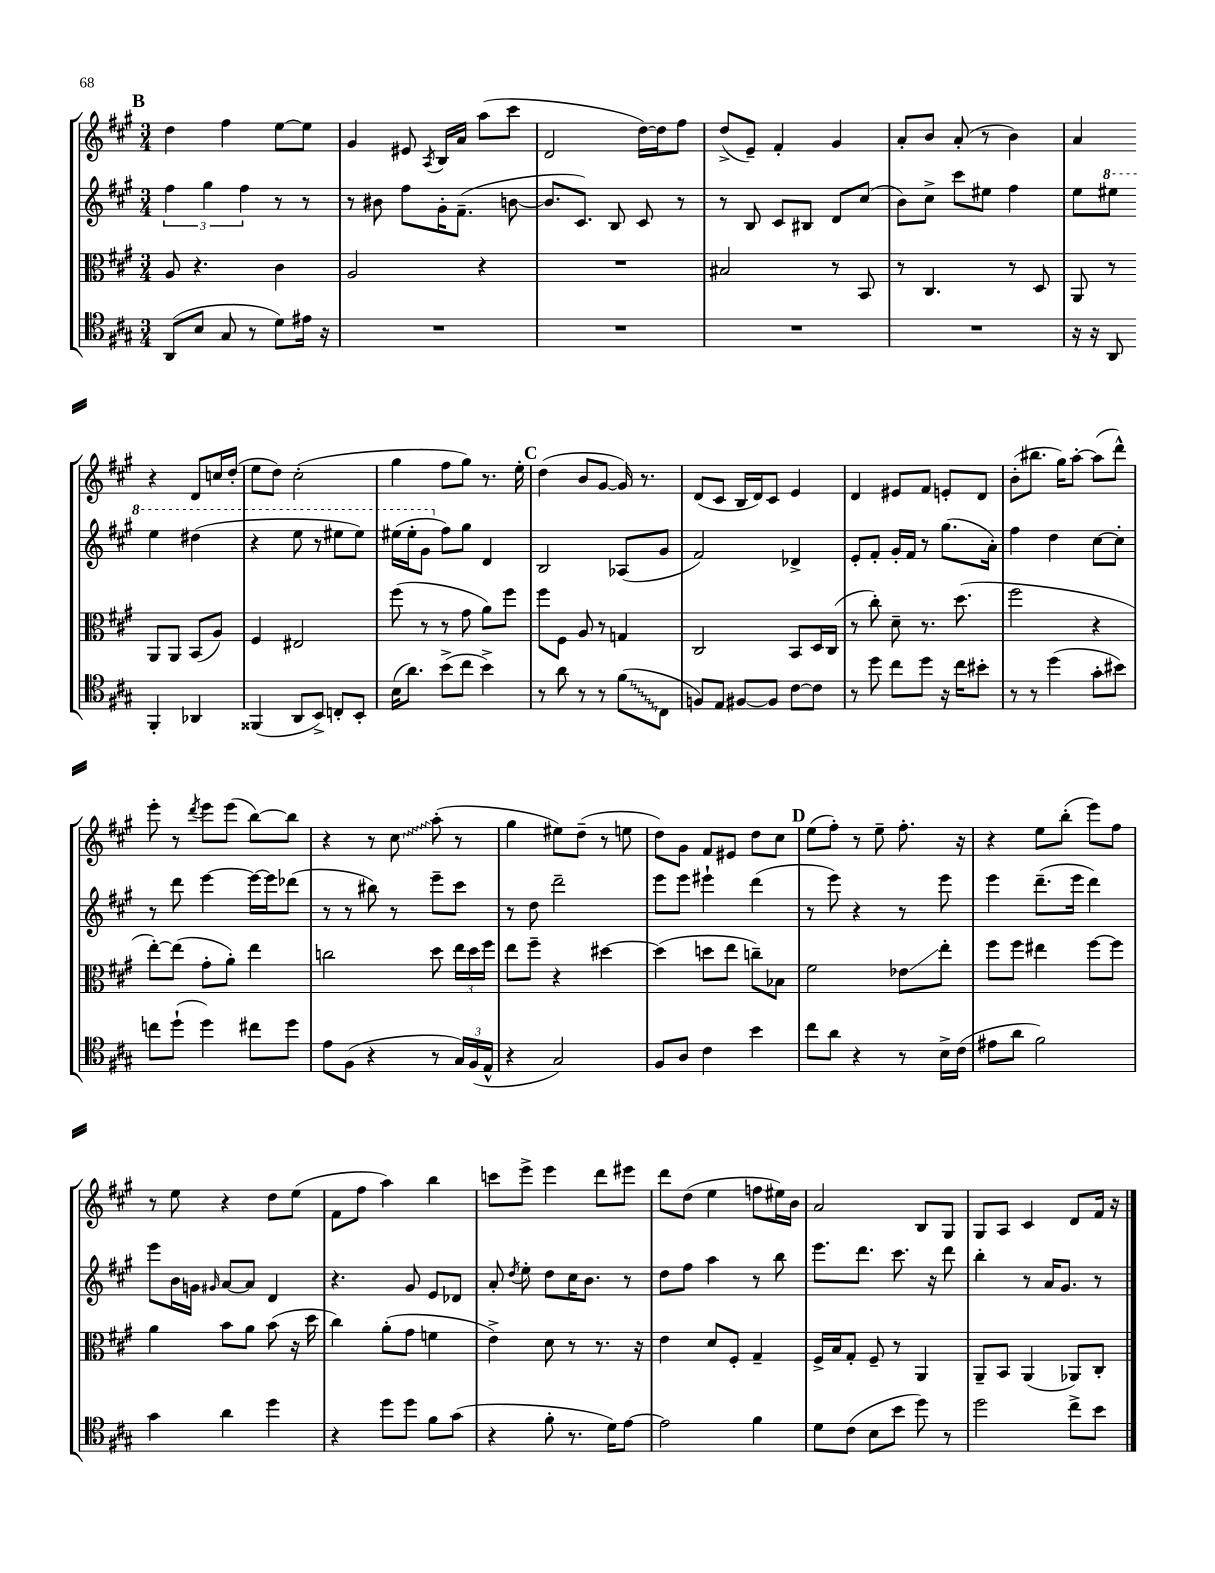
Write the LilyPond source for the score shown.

<<
\new StaffGroup <<
\new Staff = "s0" {
    \clef treble \key a \major \numericTimeSignature \time 3/4
    \autoBeamOff \mark \markup { \bold "B" } d''4 fis''4 e''8[~ e''8] |
    gis'4 eis'8 \acciaccatura { a8 } b16[ a'16] a''8[( cis'''8] |
    d'2 d''16[~) d''16 fis''8] |
    d''8[->( e'8]--) fis'4-. gis'4 |
    a'8[-. b'8] a'8-.( r8 b'4) |
    a'4 r4 d'8[ c''16 d''16]-.( |
    e''8[ d''8]) cis''2-.( |
    gis''4 fis''8[ gis''8]) r8. e''16-. |
    \mark \markup { \bold "C" } d''4( b'8[ gis'8]~ gis'16) r8. |
    d'8[( cis'8] b16[ d'16) cis'8] e'4 |
    d'4 eis'8[ fis'8] e'8[-. d'8] |
    b'8[-.( bis''8.] gis''16[) a''8]~-. a''8[( d'''8]-^) |
    e'''8-. r8 \acciaccatura { d'''8 } e'''8[ e'''8]( b''8[~) b''8] |
    r4 r8 \once \override Glissando.style = #'zigzag cis''8\glissando a''8-.( r8 |
    gis''4 eis''8[) d''8]--( r8 e''8 |
    d''8[) gis'8] fis'8[ eis'8] d''8[ cis''8] |
    \mark \markup { \bold "D" } e''8[( fis''8]-.) r8 e''8-- fis''8.-. r16 |
    r4 e''8[ b''8]-.( e'''8[) fis''8] |
    r8 e''8 r4 d''8[ e''8]( |
    fis'8[ fis''8] a''4) b''4 |
    c'''8[ e'''8]-> e'''4 d'''8[ eis'''8] |
    d'''8[ d''8]( e''4 f''8[ eis''16) b'16] |
    a'2 b8[ gis8] |
    gis8[ a8] cis'4 d'8[ fis'16] r16 \bar "|." |
}
\new Staff = "s1" {
    \clef treble \key a \major \numericTimeSignature \time 3/4
    \autoBeamOff \mark \markup { \bold "B" } \tuplet 3/2 { fis''4 gis''4 fis''4 } r8 r8 |
    r8 bis'8 fis''8[ gis'16-. fis'8.]--( b'8~ |
    b'8.[ cis'8.]) b8 cis'8 r8 |
    r8 b8 cis'8[ bis8] d'8[ cis''8]( |
    b'8[) cis''8]-> cis'''8[ eis''8] fis''4 |
    e''8[ \ottava #1 eis'''8] eis'''4 dis'''4( |
    r4 e'''8 r8 eis'''8[ eis'''8]) |
    eis'''16[( eis'''16-. gis''8] \ottava #0 fis''8[) gis''8] d'4 |
    \mark \markup { \bold "C" } b2 aes8[( gis'8] |
    fis'2) des'4-> |
    e'8[-. fis'8]-. gis'16[-. fis'16] r8 gis''8.[( a'16]-.) |
    fis''4 d''4 cis''8[~ cis''8]-. |
    r8 d'''8 e'''4~ e'''16[~ e'''16 des'''8]( |
    r8 r8 bis''8) r8 e'''8[-- cis'''8] |
    r8 d''8 d'''2-- |
    e'''8[ e'''8] eis'''4-! d'''4( |
    \mark \markup { \bold "D" } r8 e'''8) r4 r8 e'''8 |
    e'''4 d'''8.[--( e'''16] d'''4) |
    e'''8[ b'16 g'16] \grace { gis'16 } a'8[~ a'8] d'4 |
    r4. gis'8 e'8[ des'8] |
    a'8-. \acciaccatura { d''8 } e''8-. d''8[ cis''16 b'8.] r8 |
    d''8[ fis''8] a''4 r8 b''8 |
    e'''8.[ d'''8.] cis'''8. r16 d'''8 |
    b''4-. r8 a'16[ gis'8.] r8 \bar "|." |
}
\new Staff = "s2" {
    \clef alto \key a \major \numericTimeSignature \time 3/4
    \autoBeamOff \mark \markup { \bold "B" } a8 r4. cis'4 |
    a2 r4 |
    R2. |
    bis2 r8 b,8 |
    r8 cis4. r8 d8 |
    a,8 r8 a,8[ a,8] b,8[( a8]) |
    fis4 eis2 |
    fis''8( r8 r8 gis'8 a'8[) fis''8] |
    \mark \markup { \bold "C" } fis''8[ fis8] a8 r8 g4 |
    cis2 b,8[ d16 cis16]( |
    r8 cis''8-.) d'8-- r8. d''8.( |
    fis''2 r4 |
    e''8[~-.) e''8]( gis'8[-. a'8]-.) e''4 |
    c''2 d''8 \tuplet 3/2 { e''16[ d''16 fis''16] } |
    e''8[ fis''8]-- r4 dis''4~ |
    dis''4( d''8[ e''8] c''8[--) bes8] |
    \mark \markup { \bold "D" } fis'2 ees'8[\glissando e''8]-. |
    fis''8[ fis''8] eis''4 fis''8[~ fis''8] |
    a'4 b'8[ a'8] b'8( r16 d''16 |
    cis''4) a'8[-.( gis'8] f'4 |
    e'4->) d'8 r8 r8. r16 |
    e'4 d'8[ fis8]-. gis4-- |
    fis16[-> b16 gis8]-. fis8-- r8 a,4 |
    a,8[-- b,8] a,4( aes,8[) cis8]-. \bar "|." |
}
\new Staff = "s3" {
    \clef tenor \key a \major \numericTimeSignature \time 3/4
    \autoBeamOff \mark \markup { \bold "B" } a,8[( b8] gis8 r8 d'8[) eis'16] r16 |
    R2. |
    R2. |
    R2. |
    R2. |
    r16 r16 a,8 fis,4-. aes,4 |
    fisis,4( a,8[ b,8]->) c8[-. b,8]-. |
    b16[( a'8.]) b'8[->( cis''8] b'4->) |
    \mark \markup { \bold "C" } r8 a'8 r8 r8 \once \override Glissando.style = #'zigzag fis'8[\glissando( cis8] |
    f8[) e8] fis8[~ fis8] cis'8[~ cis'8] |
    r8 d''8 cis''8[ d''8] r16 cis''16[ bis'8]-. |
    r8 r8 d''4( gis'8[-. bis'8]) |
    c''8[ d''8]-!( d''4) cis''8[ d''8] |
    e'8[ fis8]( r4 r8 \tuplet 3/2 { gis16[) fis16( e16]-^ } |
    r4 gis2) |
    fis8[ a8] cis'4 b'4 |
    \mark \markup { \bold "D" } cis''8[ a'8] r4 r8 b16[-> cis'16]( |
    eis'8[ a'8] fis'2) |
    gis'4 a'4 d''4 |
    r4 d''8[ d''8] fis'8[ gis'8]( |
    r4 fis'8-. r8. d'16[) e'8]~ |
    e'2 fis'4 |
    d'8[ cis'8]( b8[ b'8] d''8) r8 |
    d''2 cis''8[-> b'8] \bar "|." |
}
>>
>>
\layout { \context { \Score \remove "Bar_number_engraver" } }
